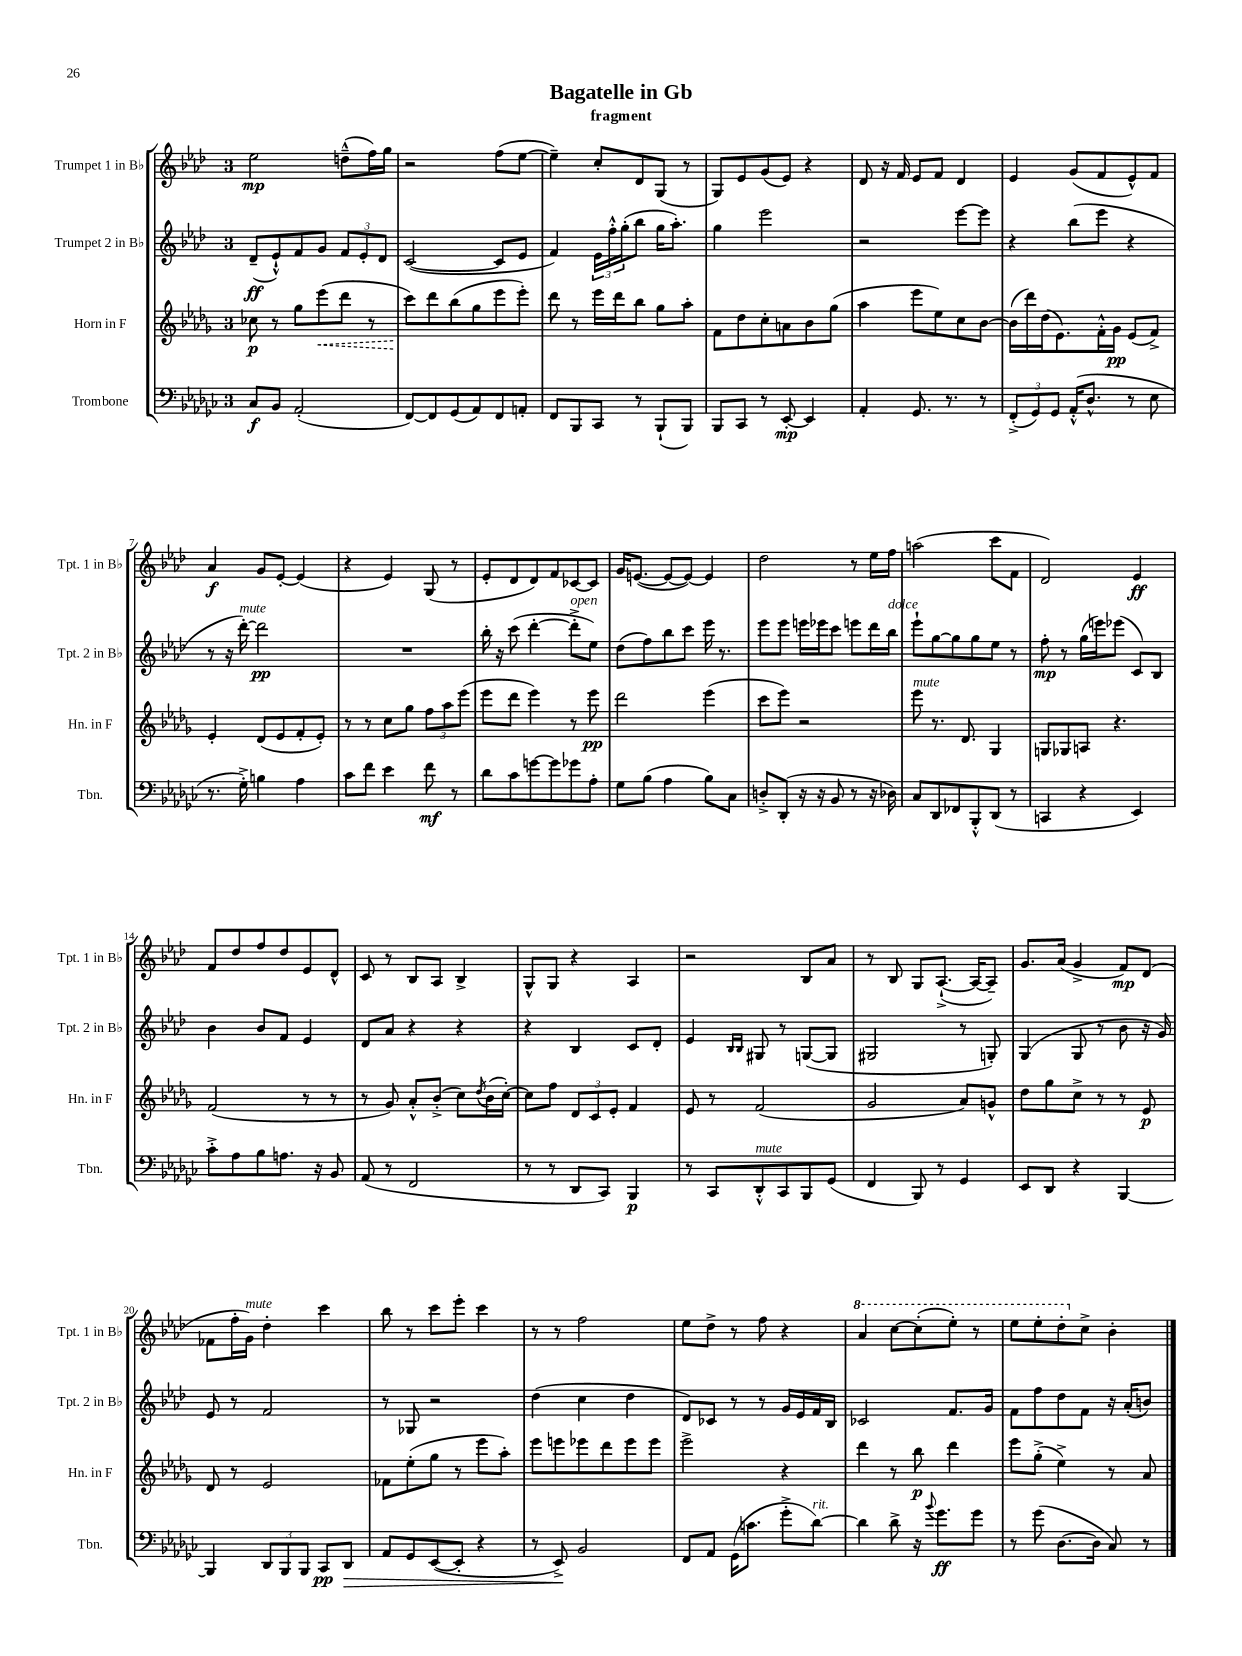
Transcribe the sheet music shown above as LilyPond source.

\header { title = "Bagatelle in Gb" subtitle = "fragment" }
<<
\new StaffGroup <<
\new Staff = "s0" \with { instrumentName = "Trumpet 1 in Bb" shortInstrumentName = "Tpt. 1 in Bb" } {
    \clef treble \key aes \major \once \override Staff.TimeSignature.style = #'single-digit \time 3/4
    ees''2\mp d''8---^( f''16) g''16 |
    r2 f''8( ees''8~ |
    ees''4--) c''8-. des'8 g8( r8 |
    g8) ees'8 g'8( ees'8) r4 |
    des'8 r16 f'16 ees'8 f'8 des'4 |
    ees'4 g'8( f'8 ees'8-^) f'8 |
    aes'4\f g'8 ees'8~-. ees'4( |
    r4 ees'4) g8( r8 |
    ees'8-. des'8 des'8) f'8 ces'8~ ces'8 |
    g'16 e'8.~( e'8~ e'8~) e'4 |
    des''2 r8 ees''16 f''16 |
    a''2( c'''8 f'8 |
    des'2) ees'4\ff |
    f'8 des''8 f''8 des''8 ees'8 des'8-^ |
    c'8 r8 bes8 aes8 bes4-> |
    g8-^ g8 r4 aes4 |
    r2 bes8 aes'8 |
    r8 bes8 g8 aes8.~-!->( aes16~ aes8--) |
    g'8. aes'16( g'4-> f'8\mp) des'8( |
    fes'8 f''16-. g'16^\markup { \italic "mute" }) des''4-. c'''4 |
    bes''8 r8 c'''8 ees'''8-. c'''4 |
    r8 r8 f''2 |
    ees''8 des''8-> r8 f''8 r4 |
    \ottava #1 aes''4 c'''8~ c'''8-.( ees'''8-.) r8 |
    ees'''8 ees'''8-. des'''8-. \ottava #0 c''8-> bes'4-. \bar "|." |
}
\new Staff = "s1" \with { instrumentName = "Trumpet 2 in Bb" shortInstrumentName = "Tpt. 2 in Bb" } {
    \clef treble \key aes \major \once \override Staff.TimeSignature.style = #'single-digit \time 3/4
    des'8--\ff( ees'8-!-^) f'8 g'8 \tuplet 3/2 { f'8 ees'8-. des'8 } |
    c'2~( c'8 ees'8 |
    f'4) \tuplet 3/2 { ees'16 f''16-.-^ g''16-.( } bes''8 g''16 aes''8.-.) |
    g''4 ees'''2 |
    r2 ees'''8~ ees'''8 |
    r4 bes''8( ees'''8 r4 |
    r8 r16 des'''16~-.^\markup { \italic "mute" }) des'''2\pp |
    R2. |
    bes''16-. r16 c'''8( des'''4~-. des'''8-.->^\markup { \italic "open" } ees''8) |
    des''8( f''8) bes''8 c'''8 ees'''16 r8. |
    ees'''8 ees'''8 e'''16 ees'''16 c'''8 e'''8 des'''16 bes''16^\markup { \italic "dolce" } |
    ees'''8-! g''8~ g''8 g''8 ees''8 r8 |
    f''8-.\mp r8 g''16( e'''16) ees'''8( c'8) bes8 |
    bes'4 bes'8 f'8 ees'4 |
    des'8 aes'8 r4 r4 |
    r4 bes4 c'8 des'8-. |
    ees'4 \grace { bes16 bes16 } gis8 r8 g8~( g8 |
    gis2 r8 g8-.) |
    g4( g8 r8 bes'8 r16 g'16) |
    ees'8 r8 f'2 |
    r8 ges8 r2 |
    des''4( c''4 des''4 |
    des'8) ces'8 r8 r8 g'16 ees'16 f'16 bes16 |
    ces'2 f'8. g'16 |
    f'8 f''8 des''8 f'8 r16 aes'16-.( b'8) \bar "|." |
}
\new Staff = "s2" \with { instrumentName = "Horn in F" shortInstrumentName = "Hn. in F" } {
    \clef treble \key des \major \once \override Staff.TimeSignature.style = #'single-digit \time 3/4
    ces''8\p r8 ges''8 \once \override Hairpin.style = #'dashed-line ees'''8\<( des'''8 r8 |
    c'''8\!) des'''8 bes''8( ges''8 ees'''8 ees'''8-.) |
    des'''8 r8 ees'''16 des'''16 bes''8 ges''8 aes''8-. |
    f'8 des''8 c''8-. a'8 bes'8 ges''8( |
    aes''4 ees'''8 ees''8) c''8 bes'8~ |
    bes'16( des'''16) des''16( ees'8.) f'16-.-^ ges'16\pp ees'8( f'8->) |
    ees'4-. des'8( ees'8 f'8-. ees'8-.) |
    r8 r8 c''8 ges''8 \tuplet 3/2 { f''8 aes''8 ees'''8( } |
    ees'''8 des'''8 ees'''4) r8 ees'''8\pp |
    des'''2 ees'''4( |
    c'''8 ees'''8) r2 |
    ees'''8^\markup { \italic "mute" } r8. des'8. ges4 |
    g8 ges8 a8 r4. |
    f'2( r8 r8 |
    r8 ges'8) aes'8-.-^ bes'8-.->( c''8) \acciaccatura { des''8 } bes'16( c''16~-.) |
    c''8 f''8 \tuplet 3/2 { des'8 c'8 ees'8-. } f'4 |
    ees'8 r8 f'2( |
    ges'2 aes'8) g'8-^ |
    des''8 ges''8 c''8-> r8 r8 ees'8\p |
    des'8 r8 ees'2 |
    fes'8 ees''8-.( ges''8 r8 ees'''8 aes''8-.) |
    ees'''8 e'''8 ees'''8 des'''8 ees'''8 ees'''8 |
    ees'''2-> r4 |
    des'''4 r8 bes''8\p des'''4 |
    ees'''8 ges''8-.->( ees''4->) r8 aes'8 \bar "|." |
}
\new Staff = "s3" \with { instrumentName = "Trombone" shortInstrumentName = "Tbn." } {
    \clef bass \key ges \major \once \override Staff.TimeSignature.style = #'single-digit \time 3/4
    ces8\f bes,8 aes,2-.( |
    f,8~) f,8 ges,8( aes,8) f,8 a,8-. |
    f,8 bes,,8 ces,8 r8 bes,,8-!( bes,,8) |
    bes,,8 ces,8 r8 ees,8~-.\mp ees,4 |
    aes,4-. ges,8. r8. r8 |
    \tuplet 3/2 { f,8-.->( ges,8) ges,8 } aes,16-.-^( des8.-^ r8 ees8 |
    r8. ges16-.->) b4 aes4 |
    ces'8 f'8 ees'4 f'8\mf r8 |
    des'8 ces'8 g'8~ g'8 ges'8 aes8-. |
    ges8 bes8( aes4 bes8) ces8 |
    d8-.-> des,8-.( r16 r16 bes,8 r8 r16 des16) |
    ces8 des,8 fes,8 bes,,8-.-^ des,8( r8 |
    c,4 r4 ees,4) |
    ces'8-.-> aes8 bes8 a8. r16 bes,8 |
    aes,8( r8 f,2 |
    r8 r8 des,8 ces,8) bes,,4\p |
    r8 ces,8 des,8-.-^^\markup { \italic "mute" } ces,8 bes,,8 ges,8( |
    f,4 bes,,8) r8 ges,4 |
    ees,8 des,8 r4 bes,,4~ |
    bes,,4 \tuplet 3/2 { des,8 bes,,8 bes,,8 } ces,8\pp des,8\> |
    aes,8 ges,8 ees,8~( ees,8-. r4 |
    r8 ees,8->\!) bes,2 |
    f,8 aes,8 ges,16( c'8. ges'8-.-> des'8~^\markup { \italic "rit." }) |
    des'4 des'8-> r16 \appoggiatura { bes'8 } ges'8.\ff ges'8 |
    r8 ges'8( des8.~ des16 ces8) r8 \bar "|." |
}
>>
>>
